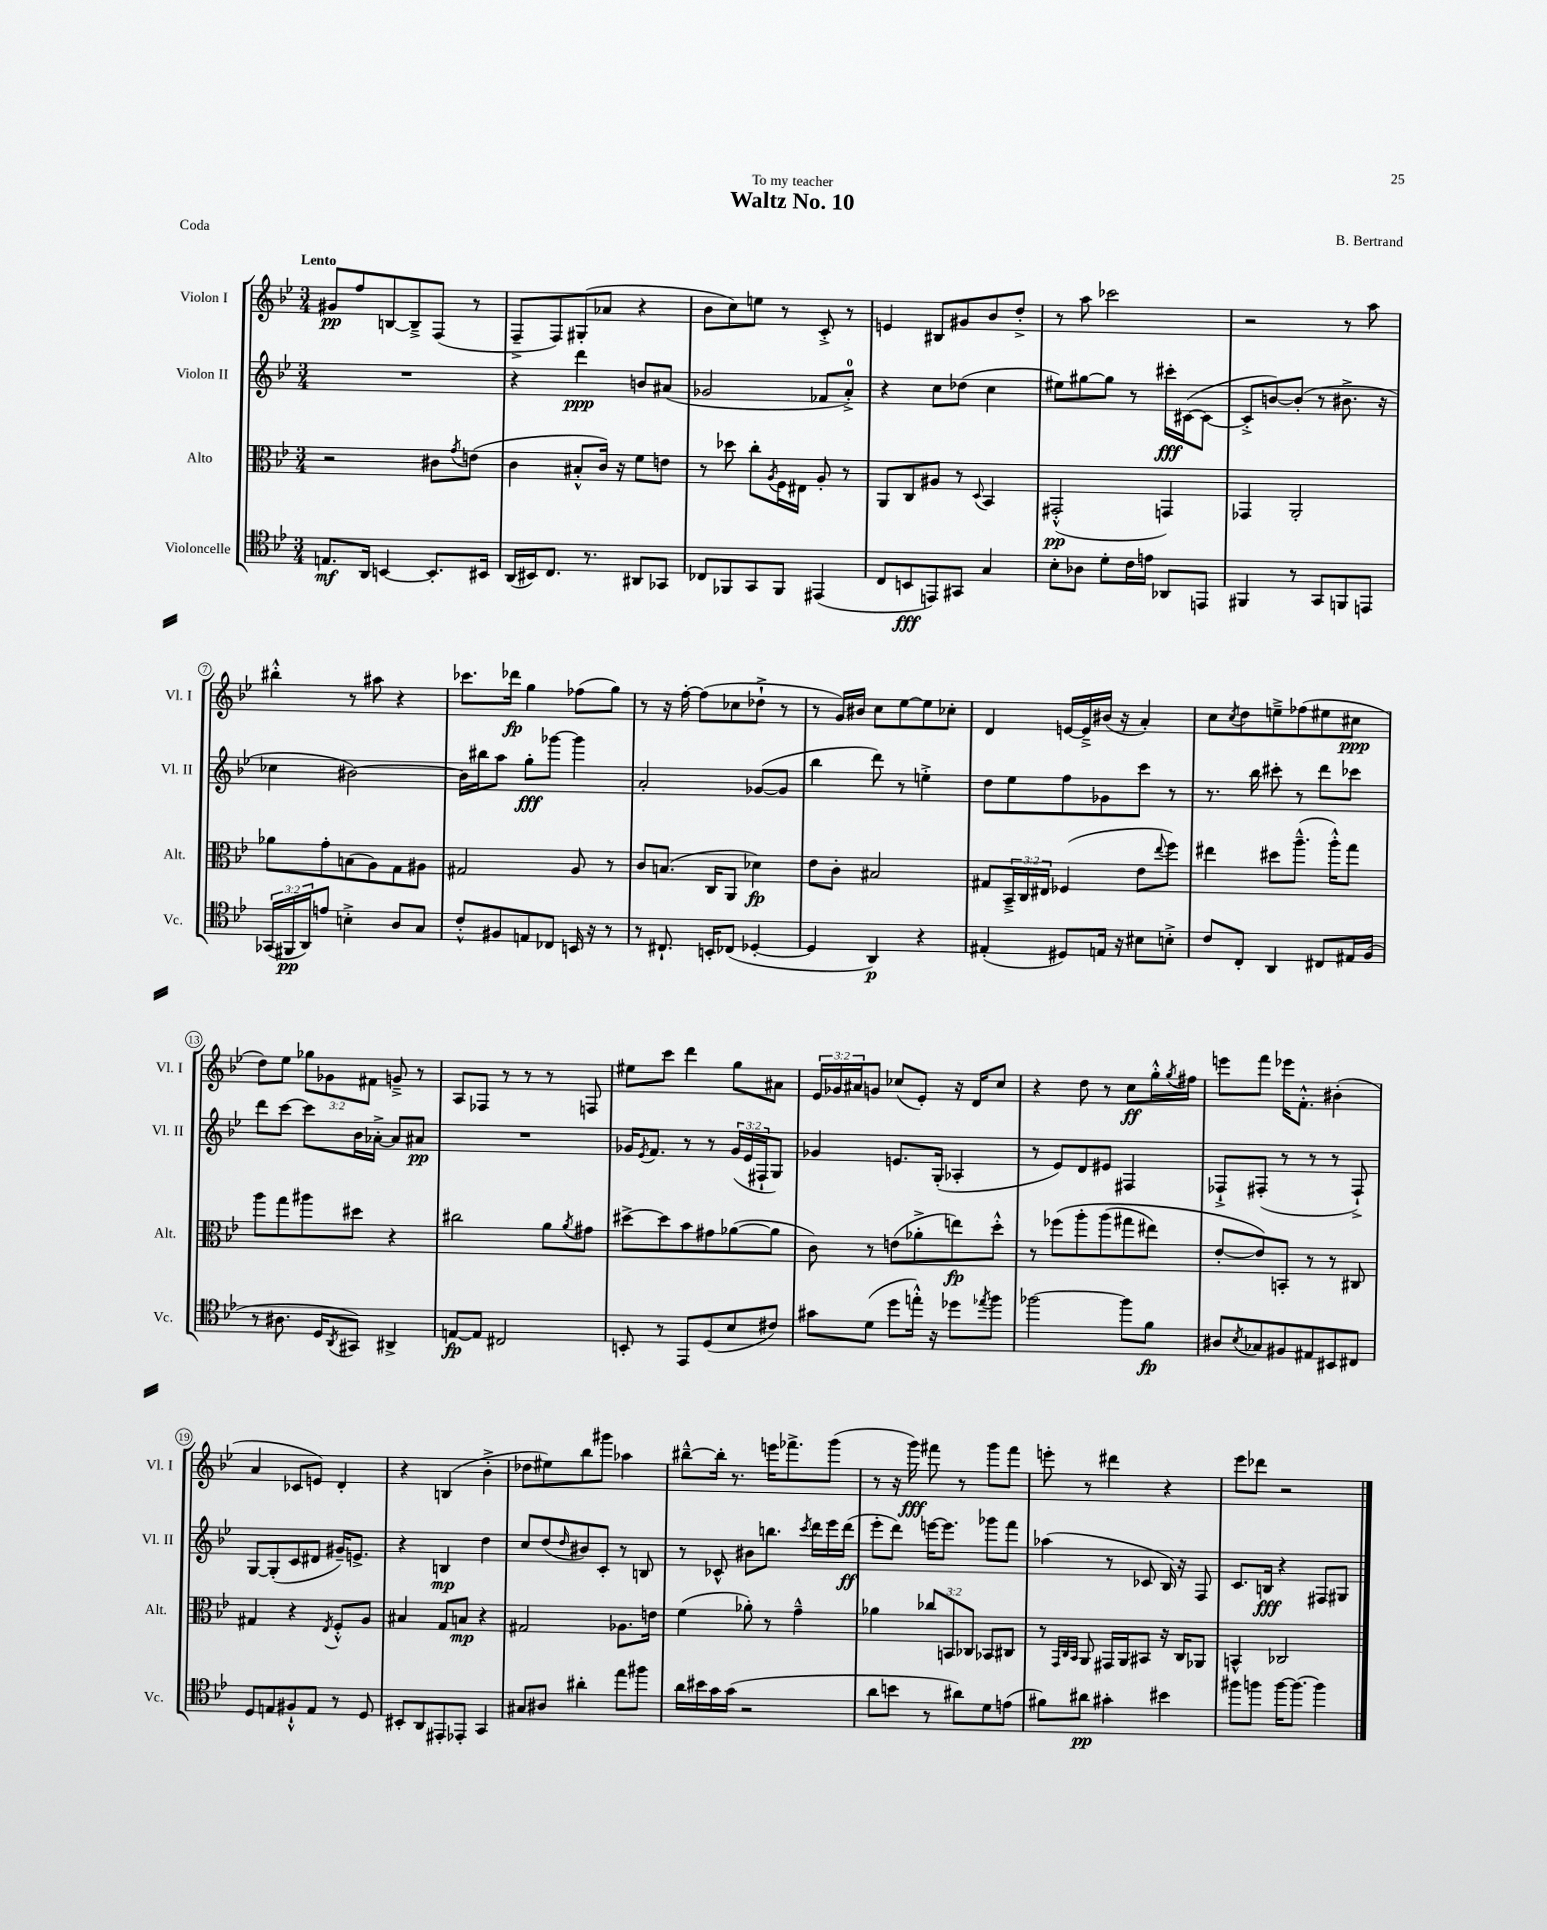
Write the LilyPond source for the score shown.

\header { title = "Waltz No. 10" composer = "B. Bertrand" dedication = "To my teacher" piece = "Coda" }
<<
\new StaffGroup <<
\new Staff = "s0" \with { instrumentName = "Violon I" shortInstrumentName = "Vl. I" } {
    \clef treble \key bes \major \numericTimeSignature \time 3/4 \override Staff.TupletNumber.text = #tuplet-number::calc-fraction-text \tempo "Lento"
    gis'8\pp f''8 b8~ b8---> f8( r8 |
    f8---> f8) gis8-.( aes'8 r4 |
    bes'8 c''8) e''8 r8 c'8-.-> r8 |
    e'4 bis8 gis'8 bes'8 d''8-.-> |
    r8 a''8 ces'''2 |
    r2 r8 a''8 |
    bis''4-.-^ r8 ais''8 r4 |
    ces'''8. des'''16\fp g''4 fes''8( g''8) |
    r8 r16 f''16~-. f''8( ces''8 des''8-!-> r8 |
    r8 g'16) bis'16 c''8 ees''8~ ees''8 ces''8-. |
    d'4 e'16~ e'16---> bis'16( r16 a'4-.) |
    c''8 \acciaccatura { c''8 } d''8 e''8---> fes''8( eis''8 cis''8\ppp |
    d''8) ees''8 \tuplet 3/2 { ges''8 ges'8 fis'8 } g'8---> r8 |
    a8 fes8 r8 r8 r8 f8 |
    eis''8 c'''8 d'''4 g''8 ais'8 |
    \tuplet 3/2 { ees'16 ges'16 ais'16 } g'8 ces''8( ees'8-.) r16 d'16 ces''8 |
    r4 d''8 r8 c''8\ff g''16-.-^ \acciaccatura { g''8 } fis''16 |
    e'''8 f'''8 ees'''16 f'8.-.-^ bis'4-.( |
    a'4 ces'8 e'8) d'4-. |
    r4 b4( bes'4-.-> |
    des''8 eis''8) bes''8 gis'''8 aes''4 |
    bis''8~---^ bis''16-. r8. e'''16 fes'''8.-> g'''8( |
    r8 r16 g'''16\fff) fis'''8 r8 g'''8 fis'''8 |
    e'''8-. r8 dis'''4 r4 |
    ees'''8 des'''8 r2 \bar "|." |
}
\new Staff = "s1" \with { instrumentName = "Violon II" shortInstrumentName = "Vl. II" } {
    \clef treble \key bes \major \numericTimeSignature \time 3/4 \override Staff.TupletNumber.text = #tuplet-number::calc-fraction-text
    R2. |
    r4 d'''4\ppp b'8 ais'8( |
    ges'2 fes'8 a'8-0-.->) |
    r4 c''8 des''8( c''4 |
    eis''8) gis''8~ gis''8 r8 cis'''16-.\fff cis'16~( cis'8~ |
    cis'8-.-> b'8~) b'8-.( r8 bis'8.-> r16 |
    ces''4 bis'2~) |
    bis'16 bis''16 a''8 g''8-.\fff ges'''8~ ges'''4 |
    a'2-. ges'8~( ges'8 |
    bes''4 d'''8) r8 e''4-.-> |
    d''8 ees''8 f''8 ges'8 c'''8 r8 |
    r8. bes''16 cis'''8-. r8 d'''8 ces'''8 |
    d'''8 c'''8~ c'''8 bes'16 aes'16~-.-> aes'8 ais'8\pp |
    R2. |
    ges'16 \acciaccatura { ees'8 } f'8. r8 r8 \tuplet 3/2 { ges'16( ees'16 fis16-! } g8) |
    ges'4 e'8. g16-.( aes4-. |
    r8 ees'8) d'8 eis'8 fis4 |
    fes8-!-> fis8-.( r8 r8 r8 fis8-!->) |
    g8~ g8-.( c'8 dis'8 gis'16--) e'8.-> |
    r4 b4\mp d''4 |
    c''8 d''8( \grace { d''16 } bis'8) c'8-. r8 b8 |
    r8 ces'8-^ bis'8 b''8. \acciaccatura { c'''8 } d'''16 ees'''16 d'''16\ff( |
    ees'''8-. d'''8) e'''16~ e'''8. ges'''8 f'''8 |
    aes''4( r8 ces'8 bes16) r16 f8 |
    c'8. b16\fff r4 fis8 gis8 \bar "|." |
}
\new Staff = "s2" \with { instrumentName = "Alto" shortInstrumentName = "Alt." } {
    \clef alto \key bes \major \numericTimeSignature \time 3/4 \override Staff.TupletNumber.text = #tuplet-number::calc-fraction-text
    r2 cis'8 \acciaccatura { g'8 } e'8( |
    c'4 bis8-.-^ c'16) r16 f'8 e'8 |
    r8 des''8 c''8-. \acciaccatura { a8 } f16 eis16 a8-. r8 |
    a,8 c8 ais8 r8 \appoggiatura { d8 } bes,4 |
    gis,2-.-^\pp( g,4) |
    ges,4 a,2-. |
    aes'8 g'8-. b8( a8) g8 ais8 |
    gis2 a8 r8 |
    c'8 b8.( c16 a,8 des'4\fp) |
    ees'8 c'8-. bis2 |
    gis8 \tuplet 3/2 { bes,16---> c16 eis16 } fes4( ees'8 \appoggiatura { ees''8 } f''8) |
    eis''4 dis''8 a''8.---^( a''16-.-^) g''8 |
    a''8 g''8 ais''8 dis''8 r4 |
    cis''2 a'8 \acciaccatura { a'8 } gis'8 |
    dis''8~-> dis''8 bes'8 gis'8 aes'8~( aes'8 |
    c'8) r8 e'8( aes'8-.-> e''8\fp) d''8-.-^ |
    r8 fes''8\( a''8-. a''8( gis''8 eis''8) |
    ees'8~-. ees'8\) b,8-. r8 r8 cis8 |
    gis4 r4 \acciaccatura { ees8 } f8-.-^ a8 |
    bis4 g8 b8\mp r4 |
    gis2 aes8. e'16 |
    f'4( aes'8-.) r8 g'4---^ |
    aes'4 \tuplet 3/2 { ces''8 b,8 ces8 } bes,8 cis8 |
    r8 \grace { g,32 c32 bes,32 } a,8 gis,16 a,16 bis,8 r16 c16 aes,8 |
    b,4-^ ces2 \bar "|." |
}
\new Staff = "s3" \with { instrumentName = "Violoncelle" shortInstrumentName = "Vc." } {
    \clef tenor \key bes \major \numericTimeSignature \time 3/4 \override Staff.TupletNumber.text = #tuplet-number::calc-fraction-text
    e8.\mf a,16 b,4~ b,8.-. bis,16 |
    a,16( bis,16) c8. r8. ais,8 ges,8 |
    ces8 fes,8 g,8 fes,8 eis,4( |
    c8 b,8\fff e,8) gis,8 g4 |
    bes8-. aes8 d'8-. c'16 e'16 aes,8 e,8 |
    fis,4 r8 g,8 f,8 e,8 |
    \tuplet 3/2 { ges,16( fis,16\pp a,16) } e'8 b4-.-> a8 g8 |
    c'8-.-^ fis8 e8 ces8 b,16 r16 r8 |
    r8 cis8.-! b,16-. ces8( des4~-. |
    des4 a,4\p) r4 |
    eis4-.( dis8) e16 r16 bis8 b8-.-> |
    c'8 c8-. a,4 cis8 eis16 f16( |
    r8 ais8. d16 \acciaccatura { a,8 } gis,8) ais,4-> |
    e8~\fp e8 cis2 |
    b,8-. r8 ees,8 d8( bes8 cis'8) |
    gis'8 d'8( d''8 e''16-.-^) r16 des''8 \acciaccatura { ees''8 } f''8 |
    fes''2~ fes''8 f'8\fp |
    ais8 \acciaccatura { bes8 } ges8 fis8 eis8 bis,8 cis8 |
    d8 e8 fis8-!-^ e8 r8 d8 |
    bis,8-. a,8 eis,8-. ees,8-. g,4 |
    gis8 ais8 ais'4-. ees''8 fis''8 |
    a'16 bis'16 g'16 g'16( r2 |
    a'8 b'8 r8 ais'8) d'8 e'8( |
    fis'8) ais'8\pp gis'4-. bis'4 |
    fis''8 f''8 f''16~ f''8.~ f''4 \bar "|." |
}
>>
>>
\layout { \context { \Score \override BarNumber.stencil = #(make-stencil-circler 0.1 0.3 ly:text-interface::print) } }
